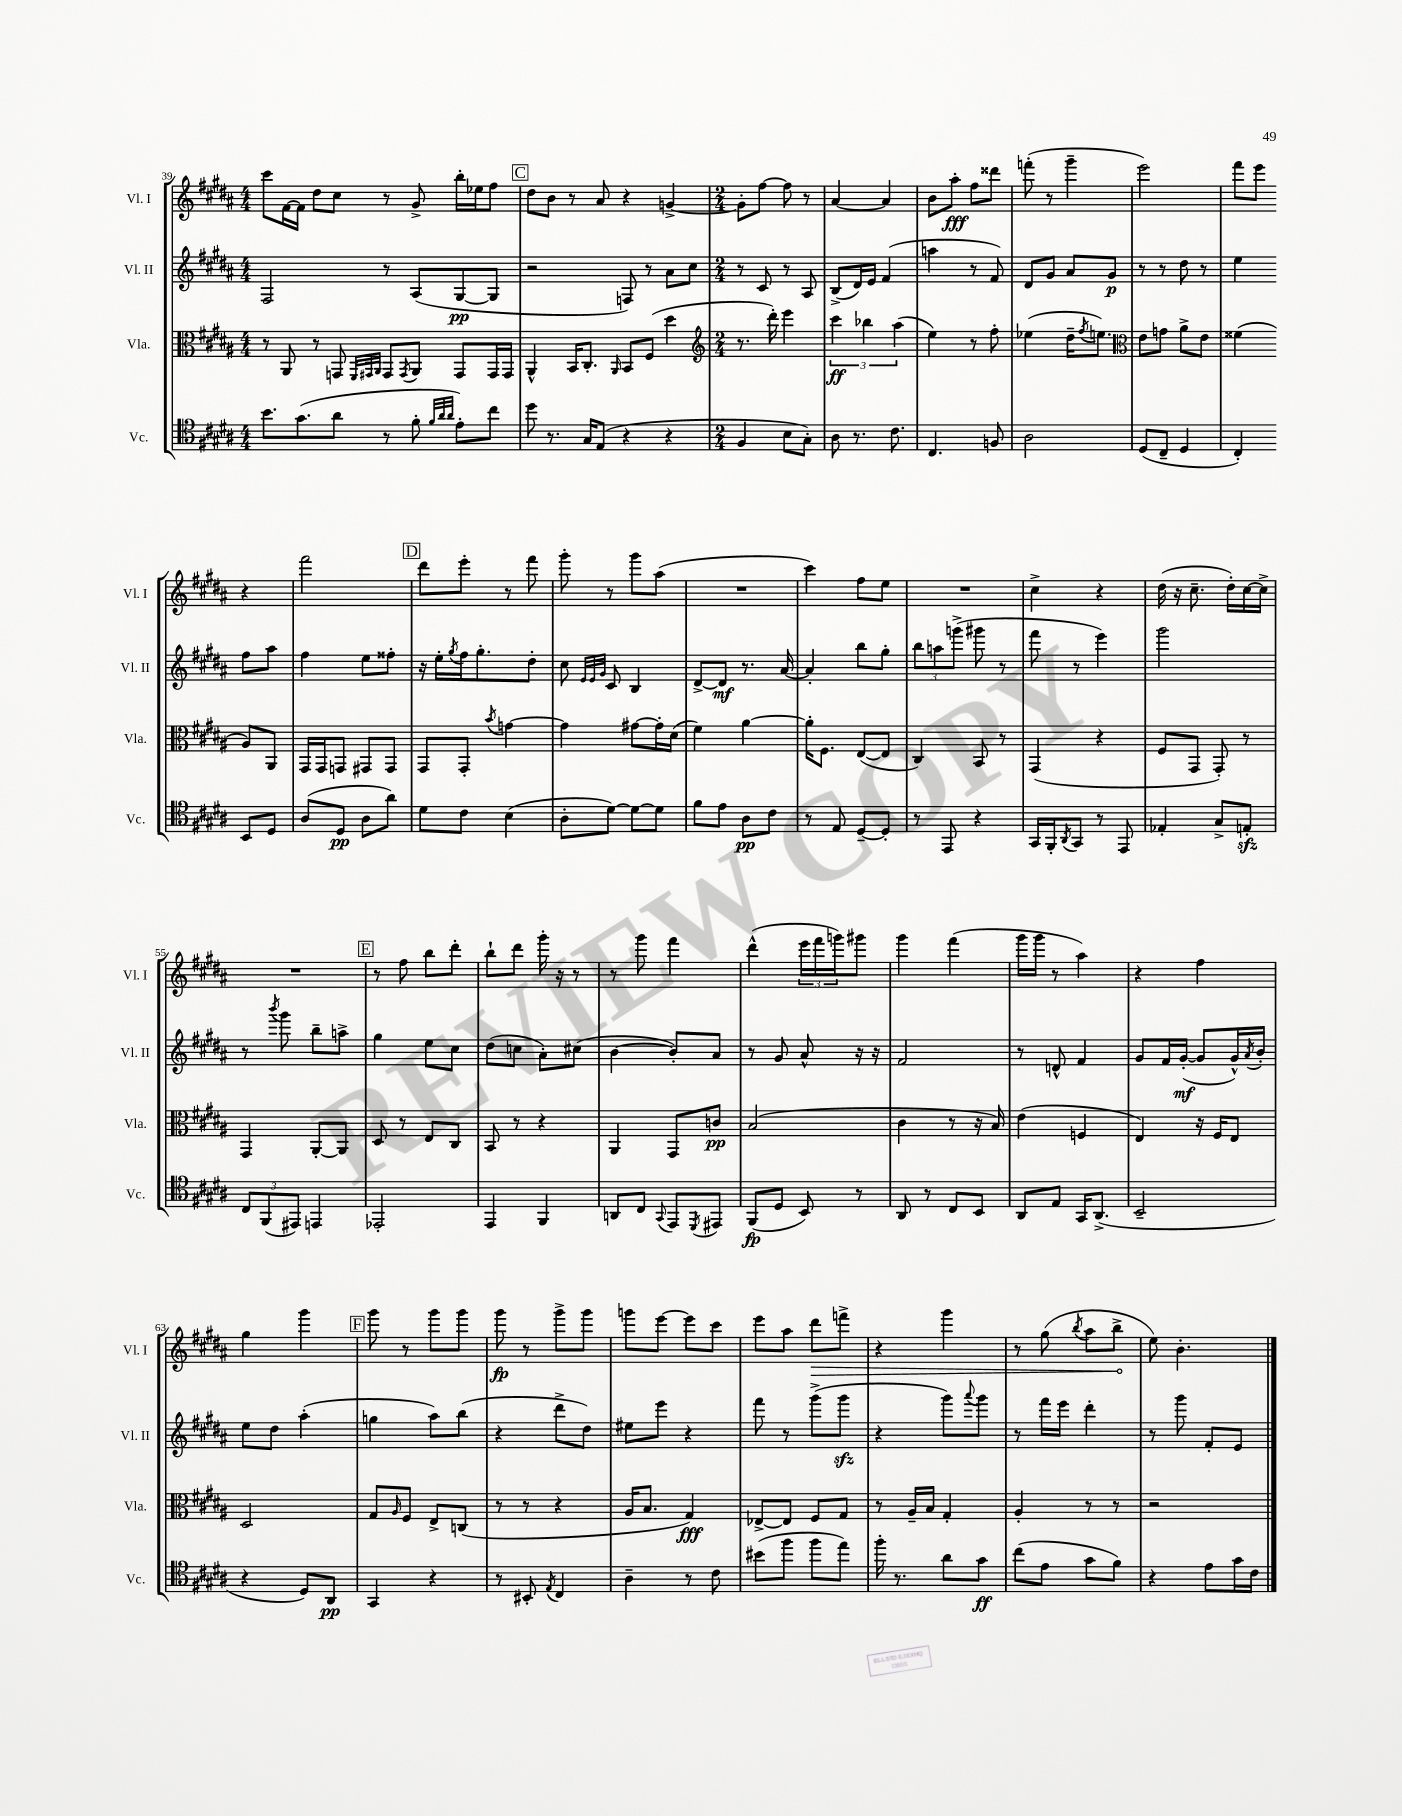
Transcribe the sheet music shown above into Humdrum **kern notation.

**kern	**dynam	**kern	**dynam	**kern	**dynam	**kern	**dynam
*part4	*part4	*part3	*part3	*part2	*part2	*part1	*part1
*staff4	*staff4	*staff3	*staff3	*staff2	*staff2	*staff1	*staff1
*I"Vc.	*	*I"Vla.	*	*I"Vl. II	*	*I"Vl. I	*
*I'Vc.	*	*I'Vla.	*	*I'Vl. II	*	*I'Vl. I	*
*clefC4	*	*clefC3	*	*clefG2	*	*clefG2	*
*k[f#c#g#d#a#]	*	*k[f#c#g#d#a#]	*	*k[f#c#g#d#a#]	*	*k[f#c#g#d#a#]	*
*M4/4	*	*M4/4	*	*M4/4	*	*M4/4	*
=39	=39	=39	=39	=39	=39	=39	=39
8.b\L	.	8r	.	2F#/	.	8ccc#\L	.
.	.	8AA#/	.	.	.	[16f#\L	.
(8.g#\	.	.	.	.	.	16f#\JJ]	.
.	.	8r	.	.	.	8dd#\L	.
8a#\J	.	8GGn/	.	.	.	8cc#\J	.
.	.	32qqFF#/LLL	.	.	.	.	.
.	.	32qqGG#X/	.	.	.	.	.
.	.	32qqAA#/JJJ	.	.	.	.	.
8r	.	8GG#/L	.	8r	.	8r	.
.	.	8qGG#/	.	.	.	.	.
8f#'\	.	8AA#/J	.	(8A#/L	.	8g#^/	.
32qqf#/LLL	.	.	.	.	.	.	.
32qqa#/	.	.	.	.	.	.	.
32qqa#/JJJ	.	.	.	.	.	.	.
8e'\L)	.	8GG#/L	.	[8G#/	pp	16bb'\LL	.
.	.	.	.	.	.	16ee-X\J	.
8cc#\J	.	16GG#/L	.	8G#/J]	.	8ff#\J	.
.	.	16GG#/JJ	.	.	.	.	.
!!LO:REH:place=s1:t=C
=40	=40	=40	=40	=40	=40	=40	=40
8dd#\	.	4AA#^^/	.	2r	.	8dd#\L	.
8.r	.	.	.	.	.	8b\J	.
.	.	16BB/KL	.	.	.	8r	.
16G#/KL	.	8.C#'/J	.	.	.	.	.
(8E/J	.	.	.	.	.	8a#/	.
.	.	16qqAA#/	.	.	.	.	.
4r	.	8BB/L	.	8Fn/)	.	4r	.
.	.	(8F#/J	.	8r	.	.	.
4r	.	4dd#\	.	8a#\L	.	[4gn^/	.
.	.	.	.	8cc#\J	.	.	.
=41	=41	=41	=41	=41	=41	=41	=41
*	*	*clefG2	*	*	*	*	*
*M2/4	*	*M2/4	*	*M2/4	*	*M2/4	*
4F#/	.	8.r	.	8r	.	8g'\L]	.
.	.	.	.	8c#/	.	[8ff#\J	.
.	.	16ddd#'\)	.	.	.	.	.
8B\L	.	4eee\	.	8r	.	8ff#\]	.
8G#'\J)	.	.	.	8A#/	.	8r	.
=42	=42	=42	=42	=42	=42	=42	=42
8A#\	.	6ccc#\	ff	(8B^/L	.	[4a#/	.
8.r	.	.	.	16d#/L)	.	.	.
.	.	6bb-X\	.	.	.	.	.
.	.	.	.	16e/JJ	.	.	.
.	.	.	.	(4f#/	.	4a#/]	.
8.c#\	.	.	.	.	.	.	.
.	.	(6aa#\	.	.	.	.	.
=43	=43	=43	=43	=43	=43	=43	=43
4.C#/	.	4ee\)	.	4aan\	.	8b\L	.
.	.	.	.	.	.	8aa#'\J	fff
.	.	8r	.	8r	.	8ff#\L	.
8Fn/	.	8ff#'\	.	8f#/)	.	8ddd##X\J	.
=44	=44	=44	=44	=44	=44	=44	=44
2A#\	.	(4ee-X\	.	8d#/L	.	(8fffn'\	.
.	.	.	.	8g#/J	.	8r	.
.	.	16dd#~\KL	.	8a#/L	.	4ggg#~\	.
.	.	8qff#/	.	.	.	.	.
.	.	8.een\J)	.	.	.	.	.
.	.	.	.	8g#/J	p	.	.
=45	=45	=45	=45	=45	=45	=45	=45
*	*	*clefC3	*	*	*	*	*
(8D#/L	.	8e\L	.	8r	.	2eee\)	.
8C#~/J	.	8gn\J	.	8r	.	.	.
4D#/	.	8a#^\L	.	8dd#\	.	.	.
.	.	8e\J	.	8r	.	.	.
=46	=46	=46	=46	=46	=46	=46	=46
4C#'/)	.	(4f##X\	.	4ee\	.	8fff#\L	.
.	.	.	.	.	.	8eee\J	.
8BB/L	.	8A#/L)	.	8ff#\L	.	4r	.
8D#/J	.	8AA#/J	.	8aa#\J	.	.	.
!!LO:LB:g=z
=47	=47	=47	=47	=47	=47	=47	=47
(8A#/L	.	16GG#/LL	.	4ff#\	.	2fff#\	.
.	.	16GG#/J	.	.	.	.	.
8D#/J	pp	8GGn/J	.	.	.	.	.
8A#\L	.	8GG#X/L	.	8ee\L	.	.	.
8a#\J)	.	8GG#/J	.	8ff##X'\J	.	.	.
!!LO:REH:place=s1:t=D
=48	=48	=48	=48	=48	=48	=48	=48
8d#\L	.	8GG#/L	.	16r	.	8ddd#\L	.
.	.	.	.	16ee'\LL	.	.	.
.	.	.	.	8qgg#/	.	.	.
8c#\J	.	8GG#'/J	.	16ff#\J	.	8eee'\J	.
.	.	.	.	8.gg#'\	.	.	.
.	.	8qb/	.	.	.	.	.
(4B\	.	[4gn\	.	.	.	8r	.
.	.	.	.	8dd#'\J	.	8fff#\	.
=49	=49	=49	=49	=49	=49	=49	=49
8A#'\L	.	4g\]	.	8cc#\	.	8ggg#'\	.
.	.	.	.	32qqe/LLL	.	.	.
.	.	.	.	32qqe/	.	.	.
.	.	.	.	32qqg#/JJJ	.	.	.
[8d#\J)	.	.	.	8c#/	.	8r	.
8d#\L_	.	[8g#X\L	.	4B/	.	8ggg#\L	.
8d#\J]	.	16g#'\L]	.	.	.	(8aa#\J	.
.	.	(16d#\JJ	.	.	.	.	.
=50	=50	=50	=50	=50	=50	=50	=50
8f#\L	.	4f#\)	.	[8d#^/L	.	2r	.
8e\J	.	.	.	8d#/J]	mf	.	.
8A#\L	pp	[4a#\	.	8.r	.	.	.
8c#\J	.	.	.	.	.	.	.
.	.	.	.	[16a#/	.	.	.
=51	=51	=51	=51	=51	=51	=51	=51
8r	.	16a#'\KL]	.	4a#'/]	.	4ccc#\)	.
.	.	8.F#\J	.	.	.	.	.
8E/	.	.	.	.	.	.	.
[8D#~/L	.	([8E/L	.	8bb\L	.	8ff#\L	.
8D#'/J]	.	8E/J]	.	8gg#'\J	.	8ee\J	.
=52	=52	=52	=52	=52	=52	=52	=52
8r	.	4C#/)	.	12bb\L	.	2r	.
.	.	.	.	12aan\	.	.	.
8EE/	.	.	.	.	.	.	.
.	.	.	.	(12gggn^\J	.	.	.
4r	.	8BB/	.	8ggg#X\	.	.	.
.	.	8r	.	8r	.	.	.
=53	=53	=53	=53	=53	=53	=53	=53
16GG#/LL	.	(4GG#/	.	8fff#\	.	4cc#^\	.
16FF#'/J	.	.	.	.	.	.	.
8qAA#/	.	.	.	.	.	.	.
8GG#/J	.	.	.	8r	.	.	.
8r	.	4r	.	4eee\)	.	4r	.
8EE/	.	.	.	.	.	.	.
=54	=54	=54	=54	=54	=54	=54	=54
4E-X'/	.	8F#/L	.	2ggg#\	.	(16dd#\	.
.	.	.	.	.	.	16r	.
.	.	8GG#/J	.	.	.	8.cc#~\	.
8G#^/L	.	8GG#'/)	.	.	.	.	.
.	.	.	.	.	.	16dd#'\LL)	.
8Enzz'/J	.	8r	.	.	.	[16cc#\	.
.	.	.	.	.	.	16cc#^\JJ]	.
!!LO:LB:g=z
=55	=55	=55	=55	=55	=55	=55	=55
12C#/L	.	4GG#/	.	8r	.	2r	.
(12FF#/	.	.	.	.	.	.	.
.	.	.	.	8qbbb/	.	.	.
.	.	.	.	8ggg#\	.	.	.
12EE#X/J)	.	.	.	.	.	.	.
4EEn/	.	[8AA#'/L	.	8bb~\L	.	.	.
.	.	8AA#/J]	.	8aan^\J	.	.	.
!!LO:REH:place=s1:t=E
=56	=56	=56	=56	=56	=56	=56	=56
2EE-X'/	.	8D#/	.	4gg#\	.	8r	.
.	.	8r	.	.	.	8ff#\	.
.	.	8E/L	.	8ee\L	.	8bb\L	.
.	.	8C#/J	.	8cc#\J	.	8ddd#'\J	.
=57	=57	=57	=57	=57	=57	=57	=57
4EE/	.	8BB/	.	(8dd#\L	.	8bb`\L	.
.	.	8r	.	8ccn\J	.	8ddd#\J	.
4FF#/	.	4r	.	8a#'\L)	.	16ggg#'\	.
.	.	.	.	.	.	16r	.
.	.	.	.	(8cc#X\J	.	8r	.
=58	=58	=58	=58	=58	=58	=58	=58
8AAn/L	.	4AA#/	.	[4b\	.	8r	.
8C#/J	.	.	.	.	.	8ggg#\	.
8qqGG#/	.	.	.	.	.	.	.
8EE/L	.	8GG#/L	.	8b'/L])	.	4fff#\	.
8qDD#/	.	.	.	.	.	.	.
8EE#X/J	.	8cn/J	pp	8a#/J	.	.	.
=59	=59	=59	=59	=59	=59	=59	=59
(8FF#/L	fp	(2B/	.	8r	.	(4ddd#^^\	.
8D#/J	.	.	.	8g#/	.	.	.
8BB/)	.	.	.	8a#^^/	.	24eee\LL	.
.	.	.	.	.	.	24fff#\	.
.	.	.	.	.	.	24gggn\J)	.
8r	.	.	.	16r	.	8ggg#X\J	.
.	.	.	.	16r	.	.	.
=60	=60	=60	=60	=60	=60	=60	=60
8AA#/	.	4c#\	.	2f#/	.	4ggg#\	.
8r	.	.	.	.	.	.	.
8C#/L	.	8r	.	.	.	(4fff#\	.
8BB/J	.	16r	.	.	.	.	.
.	.	16B/)	.	.	.	.	.
=61	=61	=61	=61	=61	=61	=61	=61
8AA#/L	.	(4e\	.	8r	.	16ggg#\LL	.
.	.	.	.	.	.	16ggg#\JJ	.
8E/J	.	.	.	8dn^^/	.	8r	.
16GG#/KL	.	4Fn/	.	4f#/	.	4aa#\)	.
(8.AA#^/J	.	.	.	.	.	.	.
=62	=62	=62	=62	=62	=62	=62	=62
2BB~/	.	4E/)	.	8g#/L	.	4r	.
.	.	.	.	16f#/L	.	.	.
.	.	.	.	([16g#'/JJ	mf	.	.
.	.	16r	.	8g#/L]	.	4ff#\	.
.	.	16F#/KL	.	.	.	.	.
.	.	8E/J	.	16g#^^/L)	.	.	.
.	.	.	.	8qa#/	.	.	.
.	.	.	.	16b'/JJ	.	.	.
!!LO:LB:g=z
=63	=63	=63	=63	=63	=63	=63	=63
4r	.	2D#/	.	8ee\L	.	4gg#\	.
.	.	.	.	8dd#\J	.	.	.
8D#/L)	.	.	.	(4aa#'\	.	4ggg#\	.
8AA#/J	pp	.	.	.	.	.	.
!!LO:REH:place=s1:t=F
=64	=64	=64	=64	=64	=64	=64	=64
4GG#/	.	8G#/L	.	4ggn\	.	8ggg#\	.
.	.	16qqA#/	.	.	.	.	.
.	.	8F#/J	.	.	.	8r	.
4r	.	8E^/L	.	8aa#\L)	.	8ggg#\L	.
.	.	(8Cn/J	.	(8bb\J	.	8ggg#\J	.
=65	=65	=65	=65	=65	=65	=65	=65
8r	.	8r	.	4r	.	8ggg#\	fp
8BB#X'/	.	8r	.	.	.	8r	.
8qE/	.	.	.	.	.	.	.
4C#/	.	4r	.	8ddd#^\L	.	8ggg#^\L	.
.	.	.	.	8dd#\J)	.	8ggg#\J	.
=66	=66	=66	=66	=66	=66	=66	=66
4A#~\	.	16A#/KL	.	8ee#X\L	.	8gggn\L	.
.	.	8.B/J	.	.	.	.	.
.	.	.	.	8eee\J	.	[8eee\J	.
8r	.	4G#/)	fff	4r	.	8eee\L]	.
8c#\	.	.	.	.	.	8ccc#\J	.
=67	=67	=67	=67	=67	=67	=67	=67
(8b#X\L	.	[8E-X^/L	.	8fff#\	.	8eee\L	.
8ff#\J	.	8E-/J]	.	8r	.	8aa#\J	.
!	!	!	!	!	!	!	!LO:HP:b
8ff#\L	.	8F#/L	.	(8ggg#^\L	.	8ddd#\L	>
8ee\J)	.	8G#/J	.	8ggg#zz\J	.	8fffn^\J	.
=68	=68	=68	=68	=68	=68	=68	=68
16ff#'\	.	8r	.	4r	.	4r	.
8.r	.	.	.	.	.	.	.
.	.	16A#~/LL	.	.	.	.	.
.	.	16B/JJ	.	.	.	.	.
8a#\L	.	4G#'/	.	8ggg#\L)	.	4ggg#\	.
.	.	.	.	8qqaaa#/	.	.	.
8g#\J	ff	.	.	8ggg#\J	.	.	.
=69	=69	=69	=69	=69	=69	=69	=69
(8cc#\L	.	4A#'/	.	8r	.	8r	.
8e\J	.	.	.	16fff#\LL	.	(8gg#\	.
.	.	.	.	16eee\JJ	.	.	.
.	.	.	.	.	.	8qbb/	.
8g#\L	.	8r	.	4ddd#'\	.	8aa#\L	.
8f#\J)	.	8r	.	.	.	8bb^\J	.
.	.	.	.	.	.	.	]
=70	=70	=70	=70	=70	=70	=70	=70
4r	.	2r	.	8r	.	8ee\)	.
.	.	.	.	8ggg#\	.	4.b'\	.
8e\L	.	.	.	8f#'/L	.	.	.
16g#\L	.	.	.	8e/J	.	.	.
16c#\JJ	.	.	.	.	.	.	.
==	==	==	==	==	==	==	==
*-	*-	*-	*-	*-	*-	*-	*-
